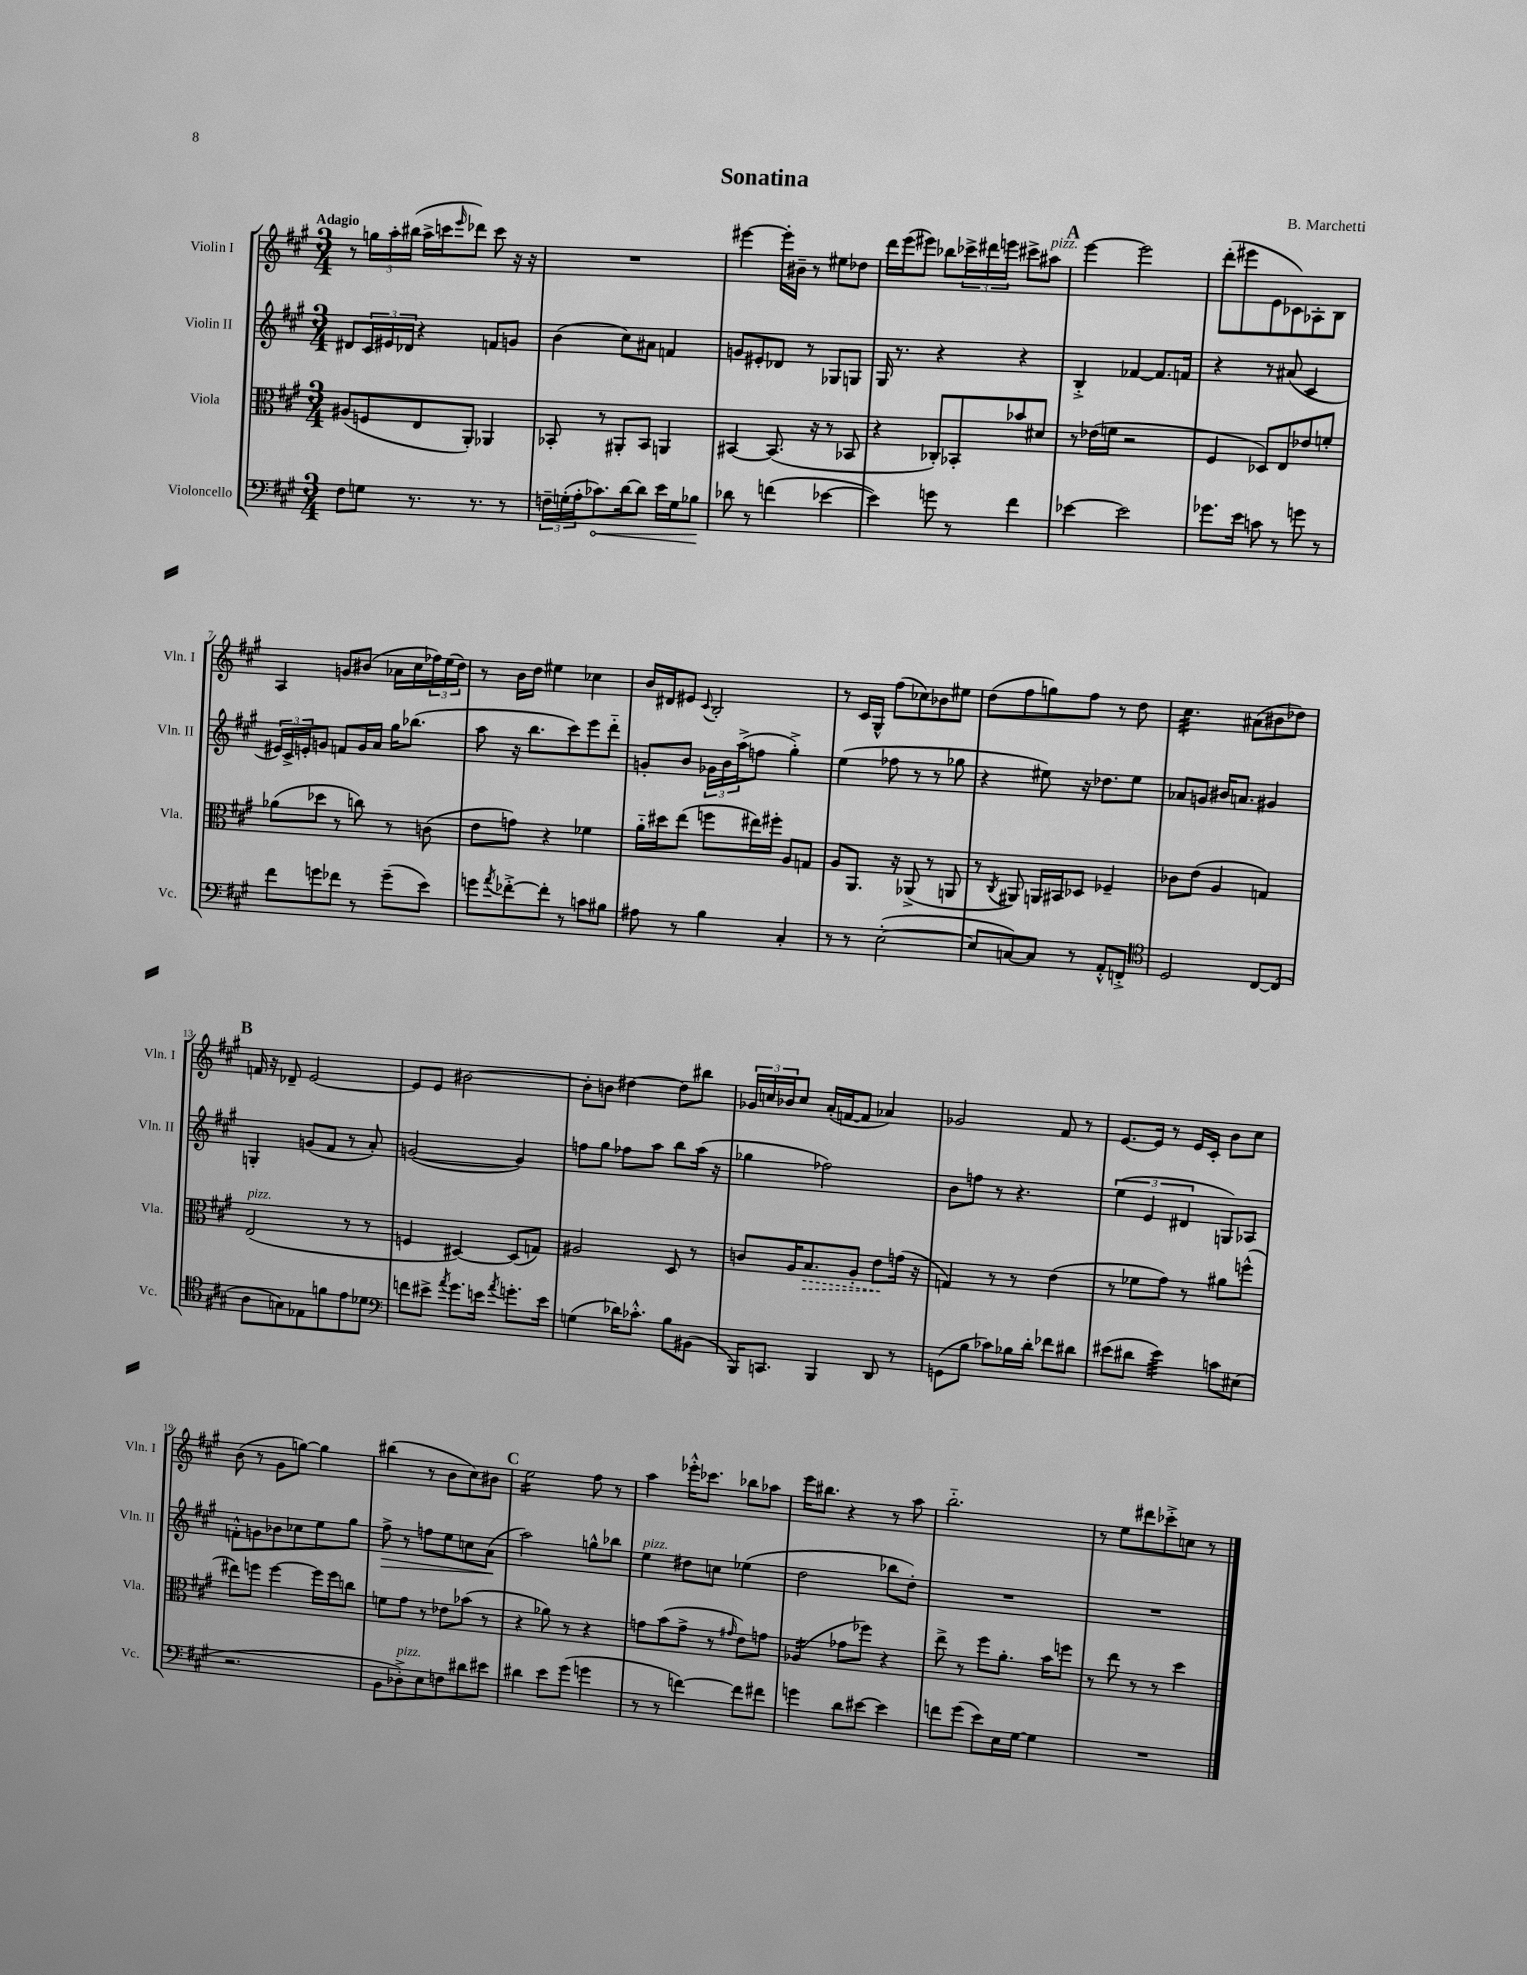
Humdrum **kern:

**kern	**kern	**kern	**kern
*staff4	*staff3	*staff2	*staff1
*clefF4	*clefC3	*clefG2	*clefG2
*k[f#c#g#]	*k[f#c#g#]	*k[f#c#g#]	*k[f#c#g#]
*M3/4	*M3/4	*M3/4	*M3/4
8F#\L	(8A#/L	8d#/L	8r
8G\J	8F/	24c#/L	24gg\LL
.	.	24e#/	24aa'\
.	.	24d-/JJ	(24bb#\JJ
8.r	8E/	4r	16aa^\LL
.	.	.	16ccc\J
.	.	.	16qqeee/
.	8AA'/J)	.	8ddd-\J)
8.r	.	.	.
.	4AA-/	8f/L	8ccc\
8r	.	8g/J	16r
.	.	.	16r
=	=	=	=
24F~\LL	8BB-'/	(4b\	2.r
(24G'\	.	.	.
24A'\J	.	.	.
8.c-\)	8r	.	.
.	8AA#'/L	8cc#\L)	.
[16d\k	.	.	.
8d\]J	8BB-/J	8a#\J	.
16e\LL	4AA/	4f/	.
16G\J	.	.	.
8B-\J	.	.	.
=	=	=	=
8d-\	[4BB#/	8g/L	[4eee#\
8r	.	8e#'/	.
(4f\	(8.BB#/]	8d-/J	16eee#'\]LL
.	.	.	16b#~\JJ
.	.	8r	8r
.	16r	.	.
[4e-\	8r	8G-/L	8ee#\L
.	8BB-/	8G/J	8dd-\J
=	=	=	=
4e-\])	4r	16G#/	16ddd\LL
.	.	8.r	(16eee\J
.	.	.	8eee#\J)
8g\	8C-'/L)	4r	8bb-\L
8r	8BB-'/	.	24ccc-^\L
.	.	.	24ddd#\
.	.	.	24eee\JJ
4f#\	8b-/	4r	8ccc#^\L
.	8d#/J	.	8aa#\J
=	=	=	=
[4e-\	8r	4B'^/	[4eee\
.	(16e-\LL	.	.
.	16f\JJ	.	.
2e-\]	2r	[4f-/	2eee\]
.	.	8.f-/]L	.
.	.	16f/Jk	.
=	=	=	=
8.g-\L	4F#/	4r	(8ddd'\L
.	.	.	8eee#\
16e\Jk	.	.	.
8c\	8D-/L)	8r	8e\
8r	8E/	(8a#/	8c-\)
8g\	8e-/	4c#/	8A-'\
8r	8f'/J	.	8B\J
=	=	=	=
8f#\L	(8a-\L	24e#/LL)	4A/
.	.	24c#^/	.
.	.	24e'/J	.
8g\	8dd-\J	8g/J	.
8f-\J	8r	8f/L	8g/L
8r	8cc\)	16g/L	(8b#/J
.	.	16a/JJ	.
(8g~\L	8r	16gg#\LK	16a-\LL
.	.	(8.bb-\J	16cc#\
8e\J)	(8c\	.	24ff-\)
.	.	.	(24ee\
.	.	.	24dd\JJ)
=	=	=	=
8g\L	8e\L	8aa\	8r
8qa/	.	.	.
[8f-'^\	8g\J)	16r	16b\LL
.	.	8.bb\L	16dd\JJ
8f-'\]J	4r	.	4ee#\
8r	.	8ccc#\)	.
8c\L	4f-\	8eee\	4cc-\
8B#\J	.	8ddd'~\J	.
=	=	=	=
8A#\	16a'~\LL	8g'/L	16b/LL
.	16dd#\J	.	16d#/J
8r	(8ee\J	8b/J	8e#/J
.	.	.	8qqc#/
4B\	8ff\L	24g-\LL	2B'/
.	.	24b\	.
.	.	(24aa^\J	.
.	16ee#\L)	8ff\J	.
.	16ff#'\JJ	.	.
4C#'/	8A/L	4gg#'^\)	.
.	8G/J	.	.
=	=	=	=
8r	8A/L	(4ee\	8r
8r	8.AA/J	.	16c#/LL
.	.	.	16G#^^/JJ
([2E'\	.	8ff-\	(8ff#\L
.	16r	.	.
.	(8AA-^/	8r	8cc-\)
.	8r	8r	8b-\
.	8AA/	8gg-\	8ee#\J
=	=	=	=
8E/]L	8r	4r	(8dd\L
.	8qC#/	.	.
[8C/)	8AA#/)	.	8ff#\
8C/]J	16AA/LL	8ee#\)	8gg\)
.	16BB#/J	.	.
8r	8D-/J	16r	8ff#\J
.	.	8.dd-\L	.
8AA'^^/L	4F-~/	.	8r
8FF'^/J	.	8ee#\J	8dd\
=	=	=	=
*clefC4	*	*	*
2D/	8c-\L	8a-/L	4.cc#\
.	(8e\J	8g/J	.
.	4A/	16b#/LK	.
.	.	8.a/J	.
.	.	.	(8a#\L
[8C#/L	4G/)	4g#/	8b#\
(8C#/]J	.	.	8dd-\J)
=	=	=	=
8A\L	(2E/	4G'/	16f/
.	.	.	16r
8G\)	.	.	8d-~/
8E-\	.	(8g/L	[2e/
8f\	.	8f#/J	.
8e\	8r	8r	.
8d-\J	8r	8a'/)	.
=	=	=	=
*clefF4	*	*	*
8f\L	4F/	([2g/	8e/]L
8e#^\J	.	.	8e/J
8qa/	.	.	.
8.g#\L	[4D#/)	.	[2b#\
16e\Jk	.	.	.
8qa/	.	.	.
8.g'\L	(8D#/]L	4g/])	.
.	8G/J)	.	.
16e\Jk	.	.	.
=	=	=	=
(4G\	2A#/	8ff\L	8b#'\]L
.	.	8gg#\J	8b\J
16d-\LK)	.	8ff-\L	[4dd#\
8.c-'^^\J	.	.	.
.	.	8aa\J	.
8B\L	8D/	8bb\L	8dd#\]L
(8BB#\J	8r	(16aa\Jk	8bb#\J
.	.	16r	.
=	=	=	=
16BBB/LK)	8c/L	4gg-\	24g-/LL
.	.	.	24cc/
8.CC/J	.	.	.
.	.	.	24b-/J
.	16A/K	.	8cc/J
.	8.B/	.	.
4BBB/	.	2ff-\)	(16a'/LL
.	.	.	[16f/J
.	8A'/J	.	8f/]J
8DD/	8e\L	.	4a-/)
8r	(16g\Jk	.	.
.	16r	.	.
=	=	=	=
(8GG\L	4G/)	8b\L	2g-/
8B\J	.	8ff\J	.
8c-\L)	8r	8r	.
16B-\L	8r	4.r	.
16d'\JJ	.	.	.
8f-\L	(4e\	.	8f#/
8d#\J	.	.	8r
=	=	=	=
(8e#\L	8r	(6ee\	[8.e/L
8d#\J	8f-\L	.	.
.	.	6e/	.
.	.	.	16e/]Jk
4e#\)	8g#\J)	.	8r
.	.	6d#/	.
.	8r	.	16e/LL
.	.	.	16c#'/JJ
8c\L	8a#\L	8G/L)	8b\L
(8E#\J	(8ff^^\J	8A-/J	8cc#\J
=	=	=	=
2.r	8ee#\L)	8f'^^\L	(8b\
.	8ff\J	8g\	8r
.	[4ff\	8b-\	8g#\L
.	.	8cc-\	[8gg\J)
.	16ff\]LL	8ee\	4gg\]
.	16ff\J	.	.
.	8cc\J	8gg#\J	.
=	=	=	=
8BB\L	8f\L	8ff#^\	(4bb#\
8D-'^\)	8g#\J	8r	.
8E\	8r	8ff\L	8r
8F\	8e-\L	8ee\	8b\L
8d#\	(8b-\J	8cc\	8cc#\)
8e#\J	8r	(8a\J	8b#\J
=	=	=	=
4d#\	4r	2aa\)	2ee\
8e\L	8a-\)	.	.
(8g#\J	8r	.	.
4g\	4r	8gg^^\L	8ff#\
.	.	8bb-\J	8r
=	=	=	=
8r	8g\L	4ee\	4aa\
8r	(8b\	.	.
[4f\)	8g^\J	8dd#\L	16eee-'^^\LK
.	.	.	8.ccc-\J
.	8r	8cc\J	.
.	16qqg#/	.	.
8f\]L	8e\L)	(4ee-\	8bb-\L
8f#\J	8g\J	.	8aa-\J
=	=	=	=
4g\	(4A-/	2dd\	16eee\LK
.	.	.	8.bb#\J
8d\L	8g-\L	.	4r
[8e#\J	8ff-\J)	.	.
4e#\]	4r	8bb-\L	8r
.	.	8dd'\J)	8aa\
=	=	=	=
8f\L	8ee^\	2.r	2.bb'~\
(8g#\J	8r	.	.
8e\L)	8ff#\L	.	.
16E\L	8.a'\J	.	.
[16G#\JJ	.	.	.
4G#\]	.	.	.
.	16b\LK	.	.
.	8ff\J	.	.
=	=	=	=
2.r	8r	2.r	8r
.	8ee\	.	8ee\L
.	8r	.	8ddd#\
.	8r	.	8ccc-'^\
.	4dd\	.	8cc\J
.	.	.	8r
==	==	==	==
*-	*-	*-	*-
